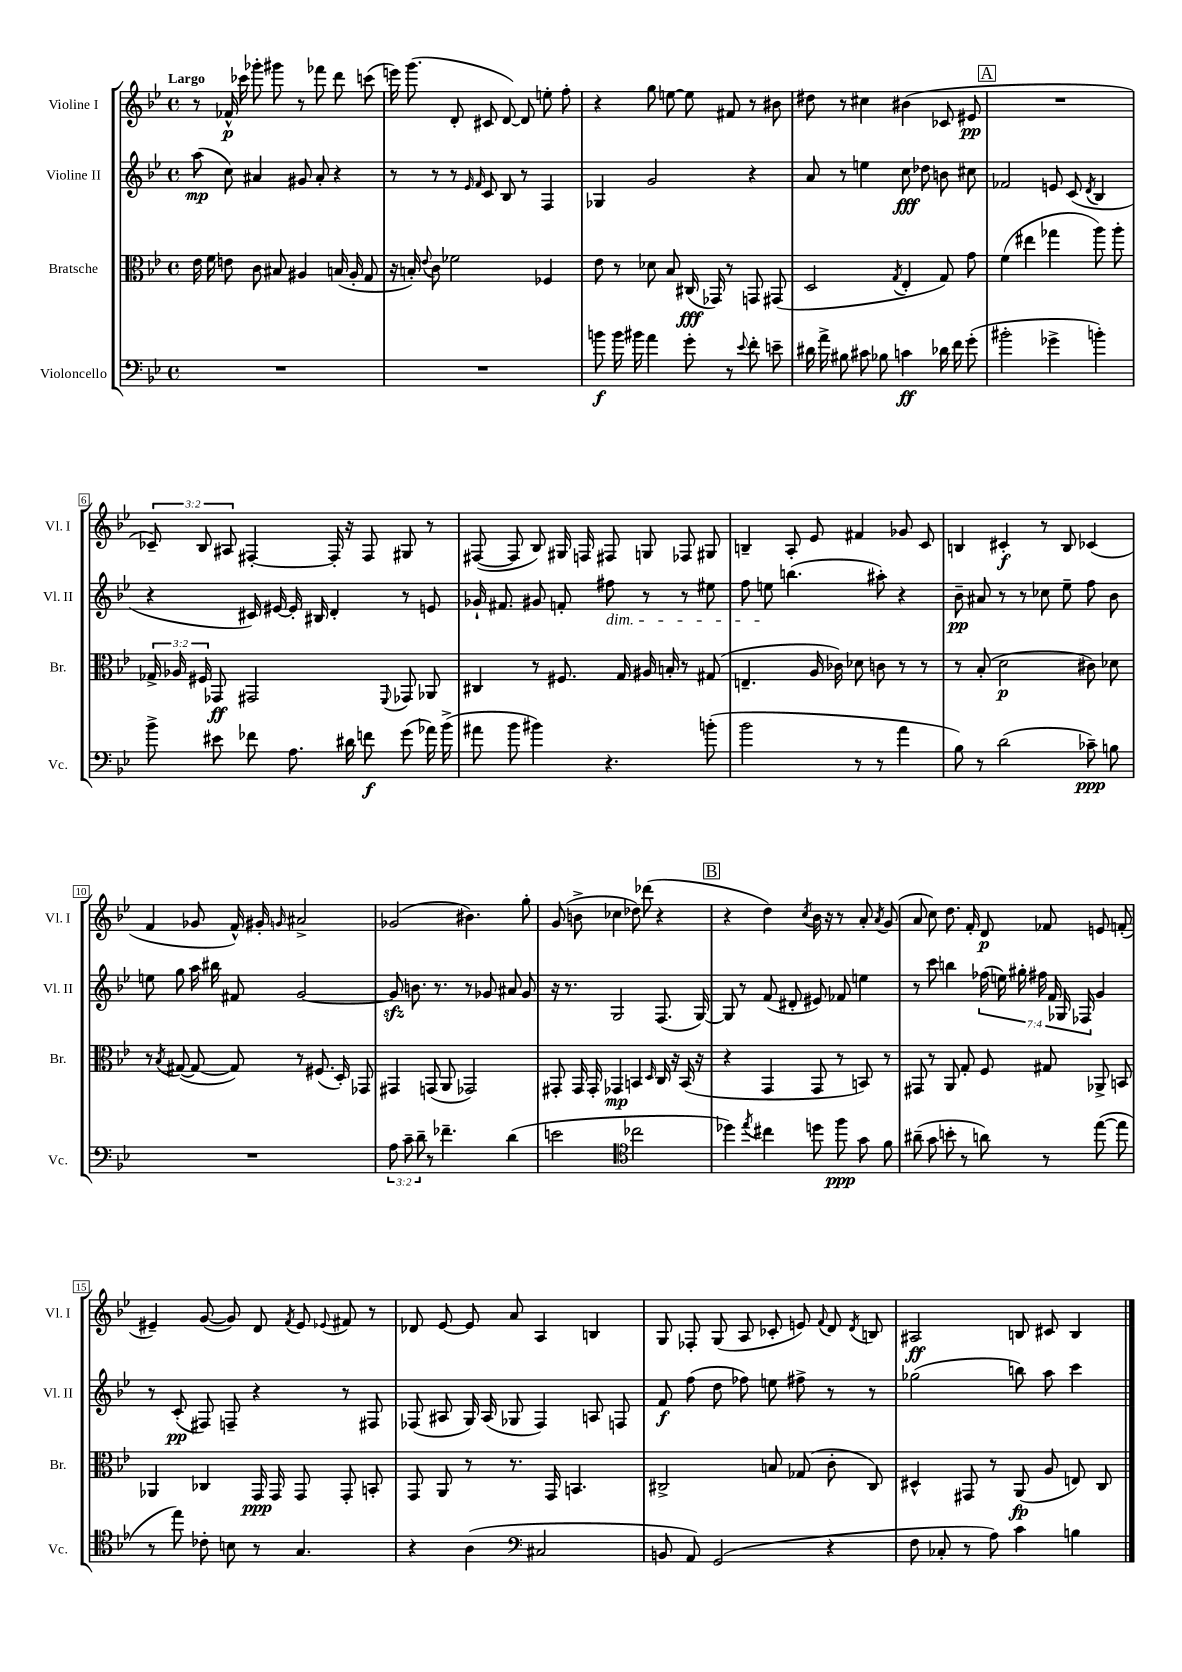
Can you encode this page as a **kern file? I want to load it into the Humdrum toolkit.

**kern	**kern	**kern	**kern
*staff4	*staff3	*staff2	*staff1
*clefF4	*clefC3	*clefG2	*clefG2
*k[b-e-]	*k[b-e-]	*k[b-e-]	*k[b-e-]
*M4/4	*M4/4	*M4/4	*M4/4
*met(c)	*met(c)	*met(c)	*met(c)
1r	16e-	(8aa	8r
.	16f	.	.
.	8e	8cc)	16f-^^
.	.	.	16ccc-
.	8c	4a#	8ggg-'
.	8B#	.	8ggg#
.	4A#	8g#	8r
.	.	8a#'	8fff-
.	(16B	4r	8ddd
.	16A#'	.	.
.	8G	.	(8ccc
=	=	=	=
1r	16r	8r	16eee)
.	16B')	.	(8.ggg
.	8qqe-	.	.
.	8c	8r	.
.	2f-	8r	8d'
.	.	16qqe-	.
.	.	16qqf	.
.	.	8c	8c#
.	.	8B-	[8d)
.	.	8r	8d]
.	4F-	4F	8ee'
.	.	.	8ff'
=	=	=	=
8b	8e-	4G-	4r
16b	8r	.	.
16b#	.	.	.
4a	8d-	2g	8gg
.	8B-	.	[8ee
8g'	(16C#	.	8ee]
.	16GG-)	.	.
8r	8r	.	8f#
8qqe-	.	.	.
8f'	8GG	4r	8r
8e~	(8GG#	.	8b#
=	=	=	=
16d#	2D	8a	8dd#
16a^	.	.	.
8B#	.	8r	8r
8c#	.	4ee	4cc#
8B-	.	.	.
.	8qG	.	.
4c	4E-'	8cc	(4b#
.	.	8dd-	.
16d-	8G)	8b	8c-
16f	.	.	.
(8g'	8g	8cc#	8e#
=	=	=	=
2b#'	(4f	2f-	1r
.	4ee#	.	.
4g-^	4gg-	8e	.
.	.	(8c	.
.	.	8qd	.
4b')	8aa)	4B-	.
.	8aa'	.	.
=	=	=	=
8b-^	24G-^	4r	12c-~)
.	24A-	.	.
.	24F#	.	12B-
8e#	8GG-	.	.
.	.	.	12A#
8f-	2GG#	16c#)	[4F#'
.	.	[16e#	.
8.A	.	16e#']	.
.	.	16B#	.
.	.	4d'	16F#']
16d#	.	.	16r
8f	.	.	8F#
.	8qqFF	.	.
(8g	8GG-	8r	8G#
16a-)	8AA-	8e	8r
(16b-^	.	.	.
=	=	=	=
8a#	4C#	16g-`	([8F#
.	.	8.f#	.
8b-	.	.	8F#]
4b#)	8r	8g#	8B-)
.	8.F#	8f'	16G#
.	.	.	16F
4.r	.	8ff#	8F#
.	16G	.	.
.	16A#	8r	8G
.	16B'	.	.
.	8r	8r	8F-
(8b'	(8G#	8ee#	8G#
=	=	=	=
2b-	4.E~	8ff	4B~
.	.	8ee	.
.	.	(4.bb	8A'
.	16A	.	8e-
.	16c-)	.	.
8r	8d-	.	4f#
8r	8c	8aa#')	.
4a	8r	4r	8g-
.	8r	.	8c
=	=	=	=
8B-)	8r	8b-~	4B
8r	(8B-'	8a#	.
(2d	2d	8r	4c#'
.	.	8r	.
.	.	8cc-	8r
.	.	8ee-~	8B
8c-~)	8c#)	8ff	(4c-
8B	8d-	8b-	.
=	=	=	=
1r	8r	8ee	4f
.	8qB-	.	.
.	([8G#	8gg	.
.	8G#_	16aa	8g-
.	.	16bb#	.
.	8G#])	8f#	16f^^)
.	.	.	16g#'
.	.	.	16qqg
.	8r	[2g	2a#^
.	(8.F#	.	.
.	16D')	.	.
.	8GG-	.	.
=	=	=	=
12A	4GG#	8g]	(2g-
12c~	.	.	.
.	.	8.b	.
12d~	.	.	.
8r	(8GG	.	.
.	.	8.r	.
4.f-~	8AA	.	.
.	2GG-)	8r	4.b#)
.	.	8g-	.
(4d	.	8a#	.
.	.	8g-	8gg'
=	=	=	=
2e	8GG#'	16r	(8g
.	.	8.r	.
.	16GG#	.	8b^
.	16GG#'	.	.
.	4GG-	2G	4cc-
*clefC4	*	*	*
2cc-	4BB	.	8dd-)
.	.	.	(8ddd-
.	16qqD	.	.
.	16C	(8.F	4r
.	16r	.	.
.	(16BB	.	.
.	16r	[16G)	.
=	=	=	=
4dd-)	4r	8G]	4r
.	.	8r	.
8qee-	.	.	.
4cc#	4GG	(8f	4dd)
.	.	8d#'	.
.	.	.	8qcc
8dd	8GG	8e#)	16b-
.	.	.	16r
8ff	8r	8f-	8r
8g	8BB)	4ee	8a'
.	.	.	8qa
8f	8r	.	(8g
=	=	=	=
(8a#~	8GG#	8r	8a
8g	8r	8ccc	8cc)
8b'	8AA	4bb	8.dd
8r	8G'	.	.
.	.	.	16f'
8a)	8F	(28ff-	8d
.	.	28ee)	.
.	.	28gg#'	.
.	.	28ff#	.
8r	8G#	.	8f-
.	.	28f	.
.	.	28G-	.
.	.	28F-	.
([8ee-	8AA-^	4g	8e
8ee-]	8BB	.	(8f'
=	=	=	=
8r	4AA-	8r	4e#~)
8ee-)	.	(8c'	.
8c-'	4C-	8F#)	([8g
8B	.	8F~	8g])
8r	16GG	4r	8d
.	16GG	.	.
.	.	.	8qf
4.G	8GG	.	8e#
.	.	.	8qqe-
.	8GG'	8r	8f#
.	8BB'	8F#	8r
=	=	=	=
4r	8GG	(8F-	8d-
.	8AA	8A#	[8e-
(4A	8r	16G)	8e-]
.	.	(16A#	.
.	8.r	8G-	8a
*clefF4	*	*	*
2C#	.	4F-)	4A
.	16GG	.	.
.	4.BB	.	.
.	.	8A	4B
.	.	8F	.
=	=	=	=
8BB	2C#^	8f	8G
8AA)	.	(8ff	8F-'
(2GG	.	8dd	(8G
.	.	8ff-)	8A
.	8B	8ee	8c-'
.	(8G-	8ff#^	8e)
.	.	.	8qqf
4r	8c'	8r	8d
.	.	.	8qd
.	8C#)	8r	8B
=	=	=	=
8F	4D#^^	(2gg-	2A#
8C-'	.	.	.
8r	8GG#	.	.
8A)	8r	.	.
4c	(8AA	8bb)	8B
.	8A	8aa	8c#
4B	8E)	4ccc	4B
.	8C	.	.
==	==	==	==
*-	*-	*-	*-
